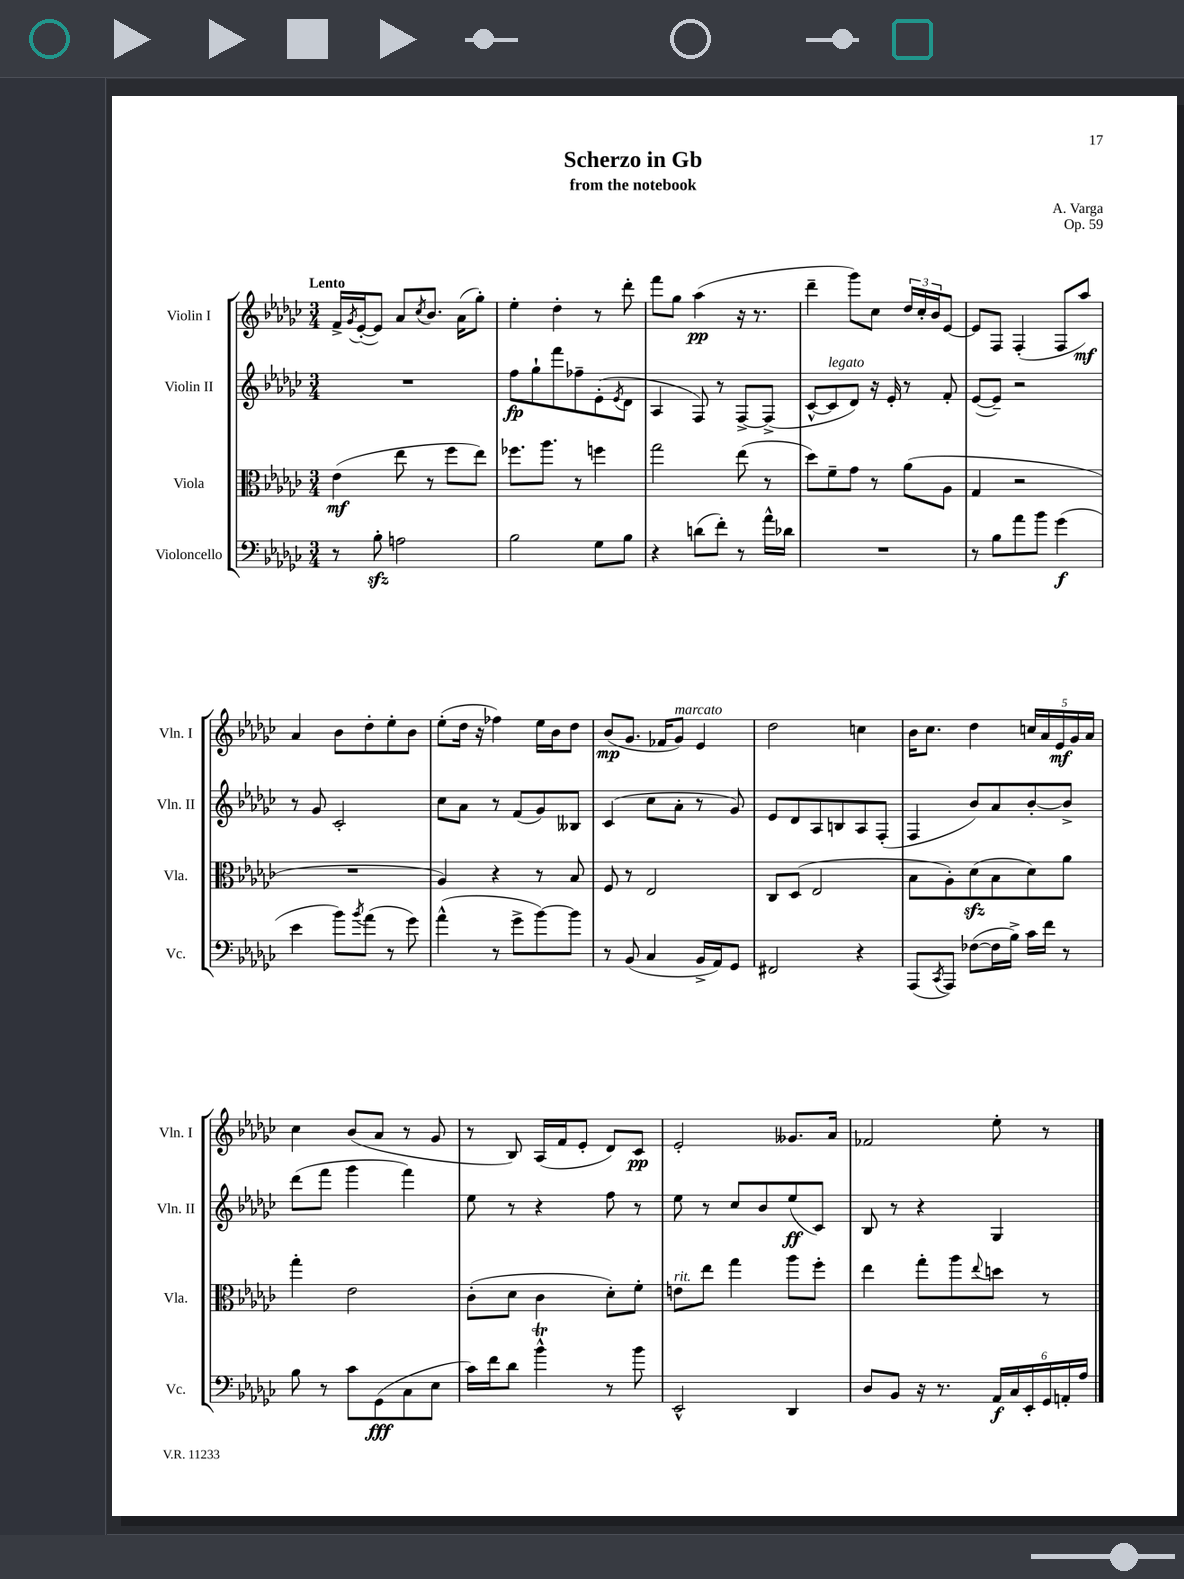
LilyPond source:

\header { title = "Scherzo in Gb" composer = "A. Varga" subtitle = "from the notebook" opus = "Op. 59" }
<<
\new StaffGroup <<
\new Staff = "s0" \with { instrumentName = "Violin I" shortInstrumentName = "Vln. I" } {
    \clef treble \key ges \major \numericTimeSignature \time 3/4 \tempo "Lento"
    f'16-> \acciaccatura { ges'8 } ees'16~-.( ees'8) aes'8 \acciaccatura { ces''8 } bes'8. aes'16( ges''8-.) |
    ees''4-. des''4-. r8 des'''8-. |
    f'''8 ges''8 aes''4\pp( r16 r8. |
    des'''4-- ges'''8) ces''8 \tuplet 3/2 { des''16 ces''16-. bes'16 } ees'8~ |
    ees'8 f8 f4-.( f8 aes''8\mf) |
    aes'4 bes'8 des''8-. ees''8-. bes'8 |
    ees''8-.( des''16 r16 fes''4) ees''16 bes'16 des''8 |
    bes'8\mp( ges'8. fes'16 ges'8^\markup { \italic "marcato" }) ees'4 |
    des''2 c''4 |
    bes'16 ces''8. des''4 \tuplet 5/4 { c''16 aes'16 ees'16\mf ges'16 aes'16 } |
    ces''4 bes'8( aes'8 r8 ges'8 |
    r8 bes8) aes16( f'16 ees'8-. des'8) ces'8\pp |
    ees'2-. geses'8. aes'16 |
    fes'2 ees''8-. r8 \bar "|." |
}
\new Staff = "s1" \with { instrumentName = "Violin II" shortInstrumentName = "Vln. II" } {
    \clef treble \key ges \major \numericTimeSignature \time 3/4
    R2. |
    f''8\fp ges''8-! f'''8 fes''8-- ees'8-.( \acciaccatura { ees'8 } des'8 |
    aes4 f8) r8 f8~-> f8->( |
    ces'8~-^ ces'8^\markup { \italic "legato" } des'8) r16 ees'16-. r8 f'8-. |
    ees'8~( ees'8--) r2 |
    r8 ges'8 ces'2-. |
    ces''8 aes'8 r8 f'8( ges'8) beses8 |
    ces'4( ces''8 aes'8-. r8 ges'8) |
    ees'8 des'8 aes8 b8 aes8 f8-.( |
    f4 bes'8) aes'8 bes'8~-. bes'8-> |
    des'''8( f'''8 ges'''4 f'''4) |
    ees''8 r8 r4 f''8 r8 |
    ees''8 r8 ces''8 bes'8 ees''8\ff( ces'8) |
    bes8 r8 r4 ges4 \bar "|." |
}
\new Staff = "s2" \with { instrumentName = "Viola" shortInstrumentName = "Vla." } {
    \clef alto \key ges \major \numericTimeSignature \time 3/4
    ees'4\mf( ees''8 r8 f''8 ees''8) |
    fes''8. aes''8. r8 f''4 |
    ges''2 ees''8( r8 |
    des''8) f'8-- ges'8 r8 aes'8( aes8 |
    ges4 r2 |
    R2. |
    aes4) r4 r8 bes8 |
    f8 r8 ees2 |
    ces8 des8( ees2 |
    bes8 aes8-.) des'8\sfz( bes8 des'8) aes'8 |
    ges''4-. ees'2 |
    ces'8-.( des'8 ces'4 des'8-.) f'8-. |
    e'8^\markup { \italic "rit." } ees''8 ges''4 aes''8 f''8-. |
    ees''4 ges''8-. aes''8 \appoggiatura { ees''8 } d''8 r8 \bar "|." |
}
\new Staff = "s3" \with { instrumentName = "Violoncello" shortInstrumentName = "Vc." } {
    \clef bass \key ges \major \numericTimeSignature \time 3/4
    r8 bes8-.\sfz a2 |
    bes2 ges8 bes8 |
    r4 d'8( f'8-.) r8 aes'16-^ des'16 |
    R2. |
    r8 bes8 aes'8 bes'8 ges'4\f( |
    ees'4 bes'8) \acciaccatura { bes'8 } aes'8( r8 ges'8) |
    aes'4-^( r8 ges'8-> bes'8~) bes'8 |
    r8 bes,8( ces4 bes,16-> aes,16) ges,8 |
    fis,2 r4 |
    aes,,8( \acciaccatura { ces,8 } aes,,8) fes8~( fes16 bes16->) ces'16 f'16 r8 |
    bes8 r8 ces'8 ges,8\fff( ces8 ees8 |
    ces'16) f'16 des'8 bes'4-^\trill r8 bes'8 |
    ees,2-^ des,4 |
    des8 bes,8 r16 r8. \tuplet 6/4 { aes,16\f ces16 ees,16-. ges,16 a,16-. aes16 } \bar "|." |
}
>>
>>
\layout { \context { \Score \remove "Bar_number_engraver" } }
